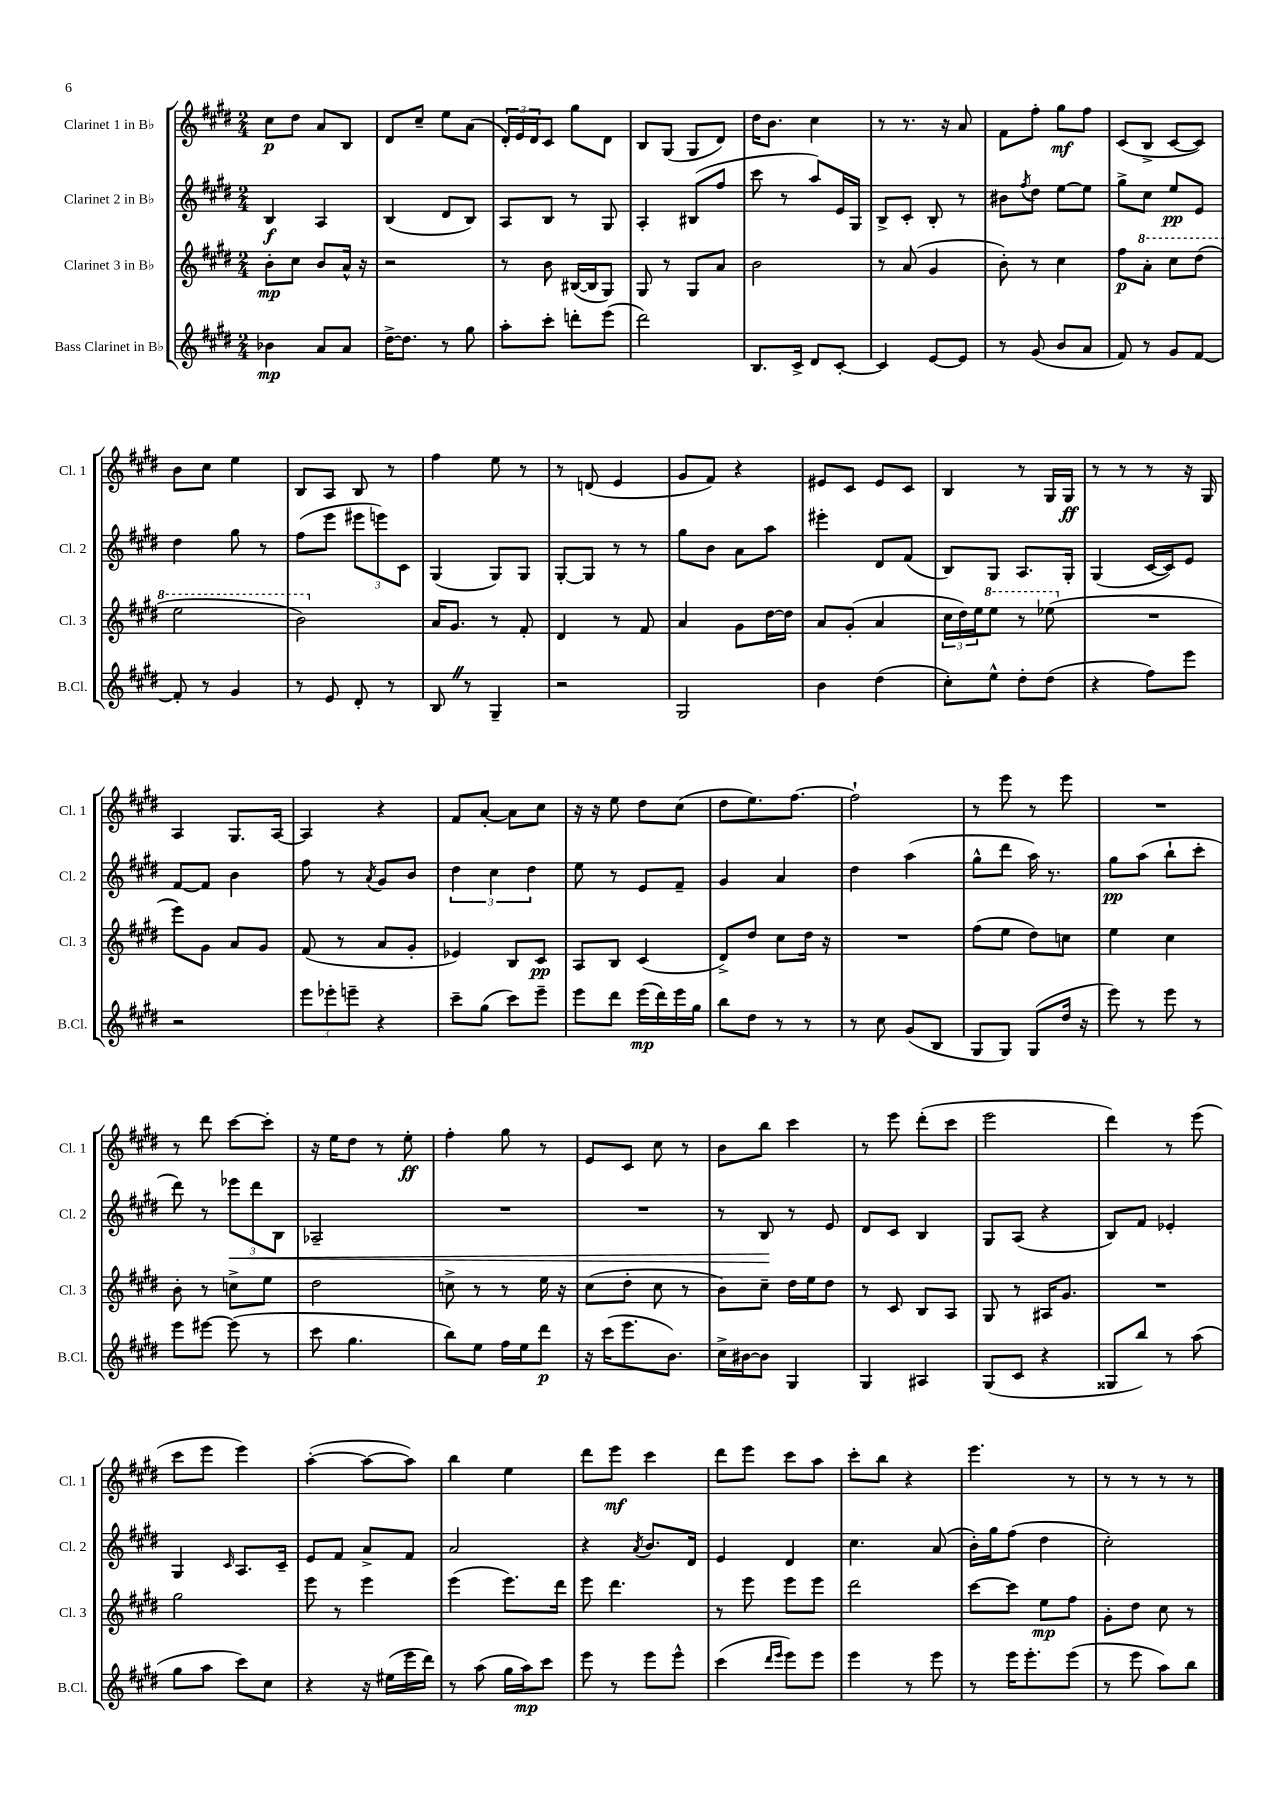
<<
\new StaffGroup <<
\new Staff = "s0" \with { instrumentName = "Clarinet 1 in Bb" shortInstrumentName = "Cl. 1" } {
    \clef treble \key e \major \numericTimeSignature \time 2/4
    cis''8\p dis''8 a'8 b8 |
    dis'8 cis''8-- e''8 a'8( |
    \tuplet 3/2 { dis'16-.) e'16 dis'16 } cis'8 gis''8 dis'8 |
    b8 gis8( gis8 dis'8) |
    dis''16 b'8. cis''4 |
    r8 r8. r16 a'8 |
    fis'8 fis''8-. gis''8\mf fis''8 |
    cis'8( b8-> cis'8~ cis'8) |
    b'8 cis''8 e''4 |
    b8 a8 b8 r8 |
    fis''4 e''8 r8 |
    r8 d'8( e'4 |
    gis'8 fis'8) r4 |
    eis'8 cis'8 eis'8 cis'8 |
    b4 r8 gis16 gis16\ff |
    r8 r8 r8 r16 gis16 |
    a4 gis8. a16~ |
    a4 r4 |
    fis'8 a'8~-. a'8 cis''8 |
    r16 r16 e''8 dis''8 cis''8( |
    dis''8 e''8.) fis''8.~ |
    fis''2-! |
    r8 e'''8 r8 e'''8 |
    R2 |
    r8 dis'''8 cis'''8~ cis'''8-. |
    r16 e''16 dis''8 r8 e''8-.\ff |
    fis''4-. gis''8 r8 |
    e'8 cis'8 cis''8 r8 |
    b'8 b''8 cis'''4 |
    r8 e'''8 dis'''8-.( cis'''8 |
    e'''2 |
    dis'''4) r8 e'''8( |
    cis'''8 e'''8 e'''4) |
    a''4~-.( a''8~ a''8) |
    b''4 e''4 |
    dis'''8 e'''8\mf cis'''4 |
    dis'''8 e'''8 cis'''8 a''8 |
    cis'''8-. b''8 r4 |
    e'''4. r8 |
    r8 r8 r8 r8 \bar "|." |
}
\new Staff = "s1" \with { instrumentName = "Clarinet 2 in Bb" shortInstrumentName = "Cl. 2" } {
    \clef treble \key e \major \numericTimeSignature \time 2/4
    b4\f a4 |
    b4( dis'8 b8) |
    a8 b8 r8 gis8 |
    a4-. bis8( fis''8 |
    cis'''8 r8 a''8) e'16 gis16 |
    b8-> cis'8-. b8-. r8 |
    bis'8 \acciaccatura { fis''8 } dis''8 e''8~ e''8 |
    gis''8-> cis''8 e''8\pp e'8 |
    dis''4 gis''8 r8 |
    fis''8( e'''8 \tuplet 3/2 { eis'''8 e'''8) cis'8 } |
    gis4( gis8) gis8 |
    gis8~-. gis8 r8 r8 |
    gis''8 b'8 a'8 a''8 |
    eis'''4-. dis'8 fis'8( |
    b8) gis8 a8. gis16-. |
    gis4( cis'16~ cis'16) e'8 |
    fis'8~ fis'8 b'4 |
    fis''8 r8 \acciaccatura { a'8 } gis'8 b'8 |
    \tuplet 3/2 { dis''4 cis''4 dis''4 } |
    e''8 r8 e'8 fis'8-- |
    gis'4 a'4 |
    dis''4 a''4( |
    gis''8-^ dis'''8 a''16) r8. |
    gis''8\pp a''8( b''8-! cis'''8-. |
    dis'''8) r8 \tuplet 3/2 { ees'''8\< dis'''8 b8 } |
    aes2-- |
    R2 |
    R2 |
    r8 b8\! r8 e'8 |
    dis'8 cis'8 b4 |
    gis8 a8( r4 |
    b8) fis'8 ees'4-. |
    gis4 \grace { cis'16 } a8. cis'16-- |
    e'8 fis'8 a'8-> fis'8 |
    a'2 |
    r4 \acciaccatura { a'8 } b'8. dis'16 |
    e'4 dis'4 |
    cis''4. a'8( |
    b'16-.) gis''16 fis''8( dis''4 |
    cis''2-.) \bar "|." |
}
\new Staff = "s2" \with { instrumentName = "Clarinet 3 in Bb" shortInstrumentName = "Cl. 3" } {
    \clef treble \key e \major \numericTimeSignature \time 2/4
    b'8-.\mp cis''8 b'8 a'16-^ r16 |
    r2 |
    r8 b'8 bis16~( bis16 gis8) |
    gis8 r8 gis8 a'8 |
    b'2 |
    r8 a'8( gis'4 |
    b'8-.) r8 cis''4 |
    fis''8\p \ottava #1 a''8-. cis'''8 dis'''8( |
    e'''2 |
    b''2) \ottava #0 |
    a'16 gis'8. r8 fis'8-. |
    dis'4 r8 fis'8 |
    a'4 gis'8 dis''16~ dis''16 |
    a'8 gis'8-.( a'4 |
    \tuplet 3/2 { cis''16 dis''16) e''16 } \ottava #1 e'''8 r8 ees'''8( \ottava #0 |
    R2 |
    e'''8) gis'8 a'8 gis'8 |
    fis'8( r8 a'8 gis'8-. |
    ees'4) b8 cis'8\pp |
    a8 b8 cis'4( |
    dis'8->) dis''8 cis''8 dis''16 r16 |
    R2 |
    fis''8( e''8 dis''8) c''8 |
    e''4 cis''4 |
    b'8-. r8 c''8-> e''8 |
    dis''2 |
    c''8-> r8 r8 e''16 r16 |
    cis''8( dis''8-. cis''8 r8 |
    b'8) cis''8-- dis''16 e''16 dis''8 |
    r8 cis'8 b8 a8 |
    gis8 r8 ais16 gis'8. |
    R2 |
    gis''2 |
    e'''8 r8 e'''4 |
    e'''4( e'''8.) dis'''16 |
    e'''8 dis'''4. |
    r8 e'''8 e'''8 e'''8 |
    dis'''2 |
    cis'''8~ cis'''8 e''8\mp fis''8 |
    gis'8-. dis''8 cis''8 r8 \bar "|." |
}
\new Staff = "s3" \with { instrumentName = "Bass Clarinet in Bb" shortInstrumentName = "B.Cl." } {
    \clef treble \key e \major \numericTimeSignature \time 2/4
    bes'4\mp a'8 a'8 |
    dis''16~-> dis''8. r8 gis''8 |
    a''8-. cis'''8-. d'''8-. e'''8( |
    dis'''2) |
    b8. cis'16-> dis'8 cis'8~-. |
    cis'4 e'8~ e'8 |
    r8 gis'8( b'8 a'8 |
    fis'8) r8 gis'8 fis'8~ |
    fis'8-. r8 gis'4 |
    r8 e'8 dis'8-. r8 |
    b8 \once \override BreathingSign.text = \markup { \musicglyph "scripts.caesura.straight" } \breathe r8 gis4-- |
    r2 |
    gis2 |
    b'4 dis''4( |
    cis''8-.) e''8-^ dis''8-. dis''8( |
    r4 fis''8) e'''8 |
    r2 |
    \tuplet 3/2 { e'''8 ees'''8-. e'''8-- } r4 |
    cis'''8-- gis''8( cis'''8) e'''8-- |
    e'''8 dis'''8 e'''16\mp( dis'''16) e'''16 gis''16 |
    b''8 dis''8 r8 r8 |
    r8 cis''8 gis'8( b8 |
    gis8 gis8) gis8( dis''16 r16 |
    e'''8) r8 e'''8 r8 |
    e'''8 eis'''8~ eis'''8( r8 |
    cis'''8 gis''4. |
    b''8) e''8 fis''16 e''16 dis'''8\p |
    r16 cis'''16( e'''8. b'8.) |
    cis''16-> bis'16~ bis'8 gis4 |
    gis4 ais4 |
    gis8( cis'8 r4 |
    gisis8 b''8) r8 a''8( |
    gis''8 a''8 cis'''8) cis''8 |
    r4 r16 eis''16( e'''16 dis'''16) |
    r8 a''8( gis''16 a''16\mp) cis'''8 |
    e'''8 r8 e'''8 e'''8-^ |
    cis'''4( \grace { dis'''16 e'''16 } e'''8) e'''8 |
    e'''4 r8 e'''8 |
    r8 e'''16 e'''8.-. e'''8( |
    r8 e'''8 a''8) b''8 \bar "|." |
}
>>
>>
\layout { \context { \Score \remove "Bar_number_engraver" } }
